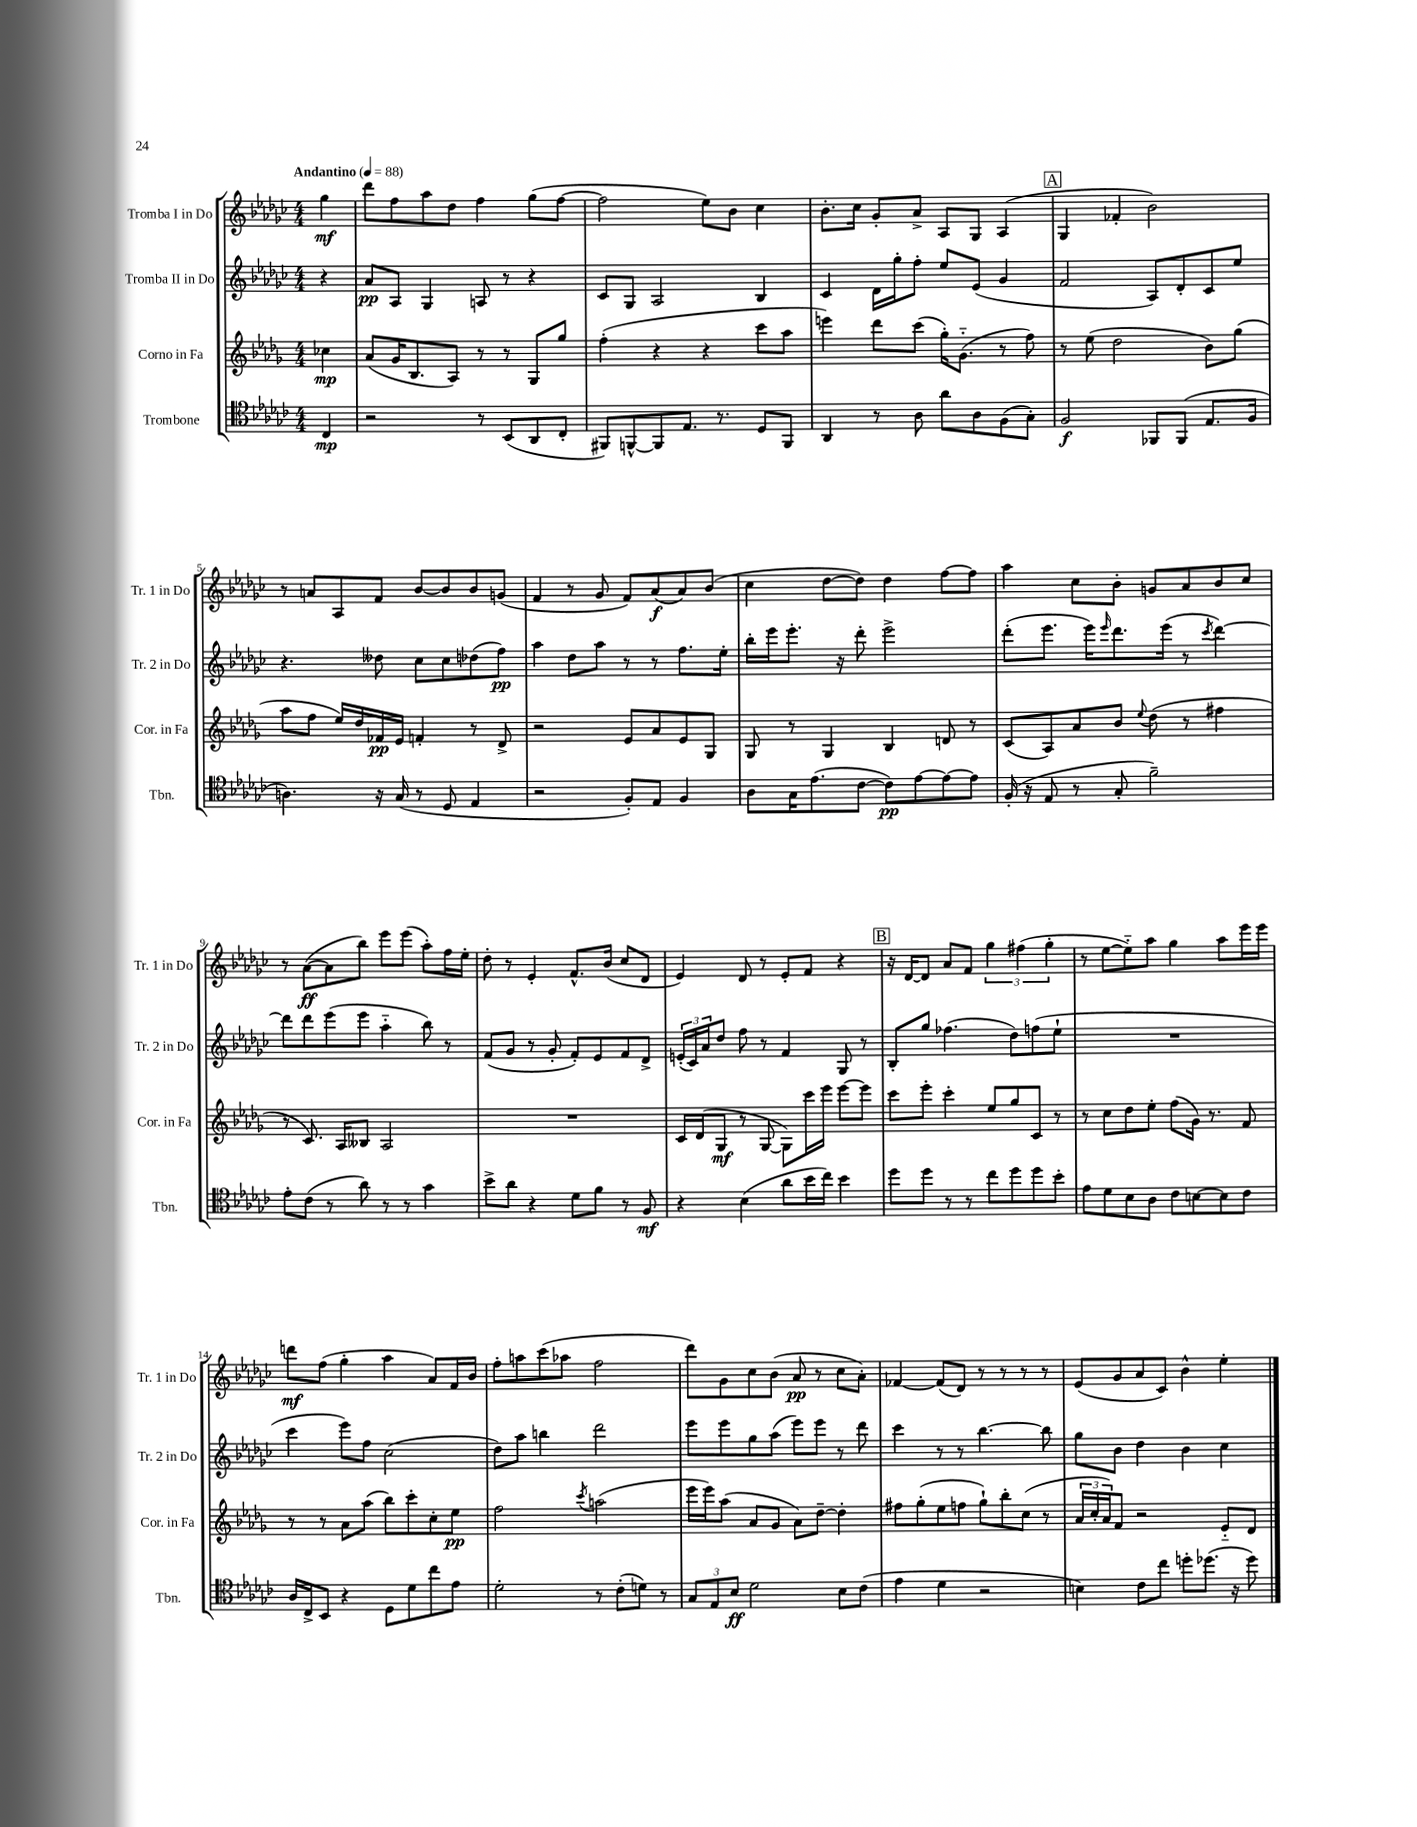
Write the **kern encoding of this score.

**kern	**kern	**kern	**kern
*staff4	*staff3	*staff2	*staff1
*clefC4	*clefG2	*clefG2	*clefG2
*k[b-e-a-d-g-c-]	*k[b-e-a-d-g-]	*k[b-e-a-d-g-c-]	*k[b-e-a-d-g-c-]
*M4/4	*M4/4	*M4/4	*M4/4
*MM88	*MM88	*MM88	*MM88
4C-	4cc-	4r	4gg-
=	=	=	=
2r	(8a-	8a-	8ddd-
.	16g-	8A-	8ff
.	8.B-	.	.
.	.	4G-	8aa-
.	8A-)	.	8dd-
8r	8r	8A	4ff
(8BB-	8r	8r	.
8AA-	8G-	4r	(8gg-
8C-'	8gg-	.	[8ff
=	=	=	=
8FF#)	(4ff'	8c-	2ff]
[8FF^^	.	8G-	.
8FF]	4r	2A-	.
8.E-	.	.	.
.	4r	.	8ee-)
8.r	.	.	.
.	.	.	8b-
8D-	8ccc	4B-	4cc-
8FF	8aa-	.	.
=	=	=	=
4AA-	4eee)	4c-	8.b-'
.	.	.	16cc-
8r	8ddd-	16d-	8g-'
.	.	16gg-'	.
8A-	(8ccc	8ff'	8a-^
8a-	16gg-')	8ee-	8A-
.	(8.g-'~	.	.
8A-	.	(8e-	8G-
(8F	8r	4g-	(4A-
8G-')	8ff)	.	.
=	=	=	=
2F	8r	2f	4G-
.	(8ee-	.	.
.	2dd-	.	4f-'
8FF-	.	8A-)	2b-)
(8FF-	.	8d-'	.
8.E-	8b-)	8c-	.
.	(8gg-	8ee-	.
16F	.	.	.
=	=	=	=
4.A)	8aa-	4.r	8r
.	8ff	.	8a
.	16ee-)	.	8A-
.	16dd-	.	.
16r	16f-	8dd--	8f
(16G-	16e-	.	.
8r	4f'	8cc-	[8b-
8D-	.	8cc-	8b-]
4E-	8r	(8dd-	8b-
.	8d-^	8ff)	(8g
=	=	=	=
2r	2r	4aa-	4f
.	.	8dd-	8r
.	.	8aa-	8g-
8F')	8e-	8r	8f)
8E-	8a-	8r	(8a-
4F	8e-	8.ff	8a-)
.	8G-	.	(8b-
.	.	16ee-'	.
=	=	=	=
8A-	8G-	16bb-'	4cc-
.	.	16eee-	.
16G-	8r	8.eee-'	.
(8.e-	.	.	.
.	4G-	.	[8dd-
.	.	16r	.
[8c-	.	8ddd-'	8dd-])
8c-])	4B-	2eee-^	4dd-
[8e-	.	.	.
8e-_	8d	.	[8ff
8e-]	8r	.	8ff]
=	=	=	=
(16F'	(8c	(8ddd-'	4aa-
16r	.	.	.
8E-	8A-)	8.eee-	.
8r	8a-	.	8cc-
.	.	16eee-)	.
.	.	16qqeee-	.
8G-'	8b-	8.ddd-	8b-'
.	8qqee-	.	.
2f~)	(8dd-	.	8g
.	.	(16eee-	.
.	8r	8r	8a-
.	.	8qccc-	.
.	4ff#	[4ddd-)	8b-
.	.	.	8cc-
=	=	=	=
8e-'	8r	8ddd-]	8r
(8c-	8.c)	8ddd-	([8a-
8r	.	(8eee-	8a-]
.	16A-	.	.
8a-)	8B--	8eee-	8bb-)
8r	2A-	4aa-'~	8eee-
8r	.	.	(8eee-
4g-	.	8bb-)	8aa-')
.	.	8r	16ff
.	.	.	16ee-'
=	=	=	=
8b-^	1r	(8f	8dd-'
8a-	.	8g-	8r
4r	.	8r	4e-'
.	.	8g-'	.
8d-	.	8f')	8.f^^
8f	.	8e-	.
.	.	.	(16b-
8r	.	8f	8cc-
8F	.	8d-^	8d-
=	=	=	=
4r	16c	(24e'	4e-)
.	.	24c-)	.
.	(16d-	.	.
.	.	24a-	.
.	8G-	8dd-	.
(4B-	8r	8ff	8d-
.	[8G-	8r	8r
8a-	8G-])	4f	8e-'
16b-	16ccc	.	8f
16cc-)	16eee-	.	.
4b-	[8eee-	8G-	4r
.	8eee-]	8r	.
=	=	=	=
8dd-	8ccc	8B-'	16r
.	.	.	[16d-
8dd-	8eee-'	8gg-	8d-]
8r	4ccc'	(4.ff-	8a-
8r	.	.	8f
8cc-	8ee-	.	6gg-
8dd-	8gg-	8dd-)	.
.	.	.	(6ff#
8dd-	8c	(8ff	.
.	.	.	6gg-'
8b-'	8r	8ee-`	.
=	=	=	=
8e-	8r	1r	8r
8d-	8cc	.	[8ee-
8B-	8dd-	.	8ee-'~])
8A-	8ee-'	.	8aa-
8c-	(8ff	.	4gg-
[8B	16g-)	.	.
.	8.r	.	.
8B]	.	.	8aa-
8c-	8f	.	16eee-
.	.	.	16eee-
=	=	=	=
16A-	8r	4ccc-	8ddd
16C-^	.	.	.
8BB-	8r	.	(8ff
4r	8a-	8eee-)	4gg-'
.	(8aa-	8ff	.
8D-	8bb-)	(2cc-	4aa-
8d-	8ccc'	.	.
8cc-	8cc'	.	8a-)
8e-	8ee-	.	16f
.	.	.	16b-
=	=	=	=
2d-'	2ff	8dd-)	8ff'
.	.	8aa-	8aa
.	.	4bb	(8ccc-
.	.	.	8aa-
.	8qccc	.	.
8r	(2aa	2ddd-	2ff
(8c-'	.	.	.
8d)	.	.	.
8r	.	.	.
=	=	=	=
12G-	16eee-	8eee-	8ddd-)
.	16eee-)	.	.
12E-	.	.	.
.	(8aa-	8eee-	8g-
12B-	.	.	.
2d-	8a-	8gg-	8cc-
.	8g-	(8aa-	(8b-
.	8a-)	8eee-)	8a-
.	[8dd-~	8eee-	8r
8B-	4dd-']	8r	8cc-
(8c-	.	8ddd-	8a-')
=	=	=	=
4e-	8ff#	4ccc-	[4f-
.	(8gg-'	.	.
4d-	8ee-	8r	(8f-]
.	8ff	8r	8d-)
2r	8gg-`)	[4.bb-	8r
.	8bb-'	.	8r
.	(8cc	.	8r
.	8r	8bb-]	8r
=	=	=	=
4B)	24a-	8gg-	(8e-
.	24cc'	.	.
.	24a-)	.	.
.	8f	8b-	8g-
8c-	2r	4dd-	8a-
8cc-	.	.	8c-)
8dd'	.	4b-	4b-^^
(8.dd-	.	.	.
.	8e-'~	4cc-	4ee-'
16r	.	.	.
8dd-)	8d-	.	.
==	==	==	==
*-	*-	*-	*-
